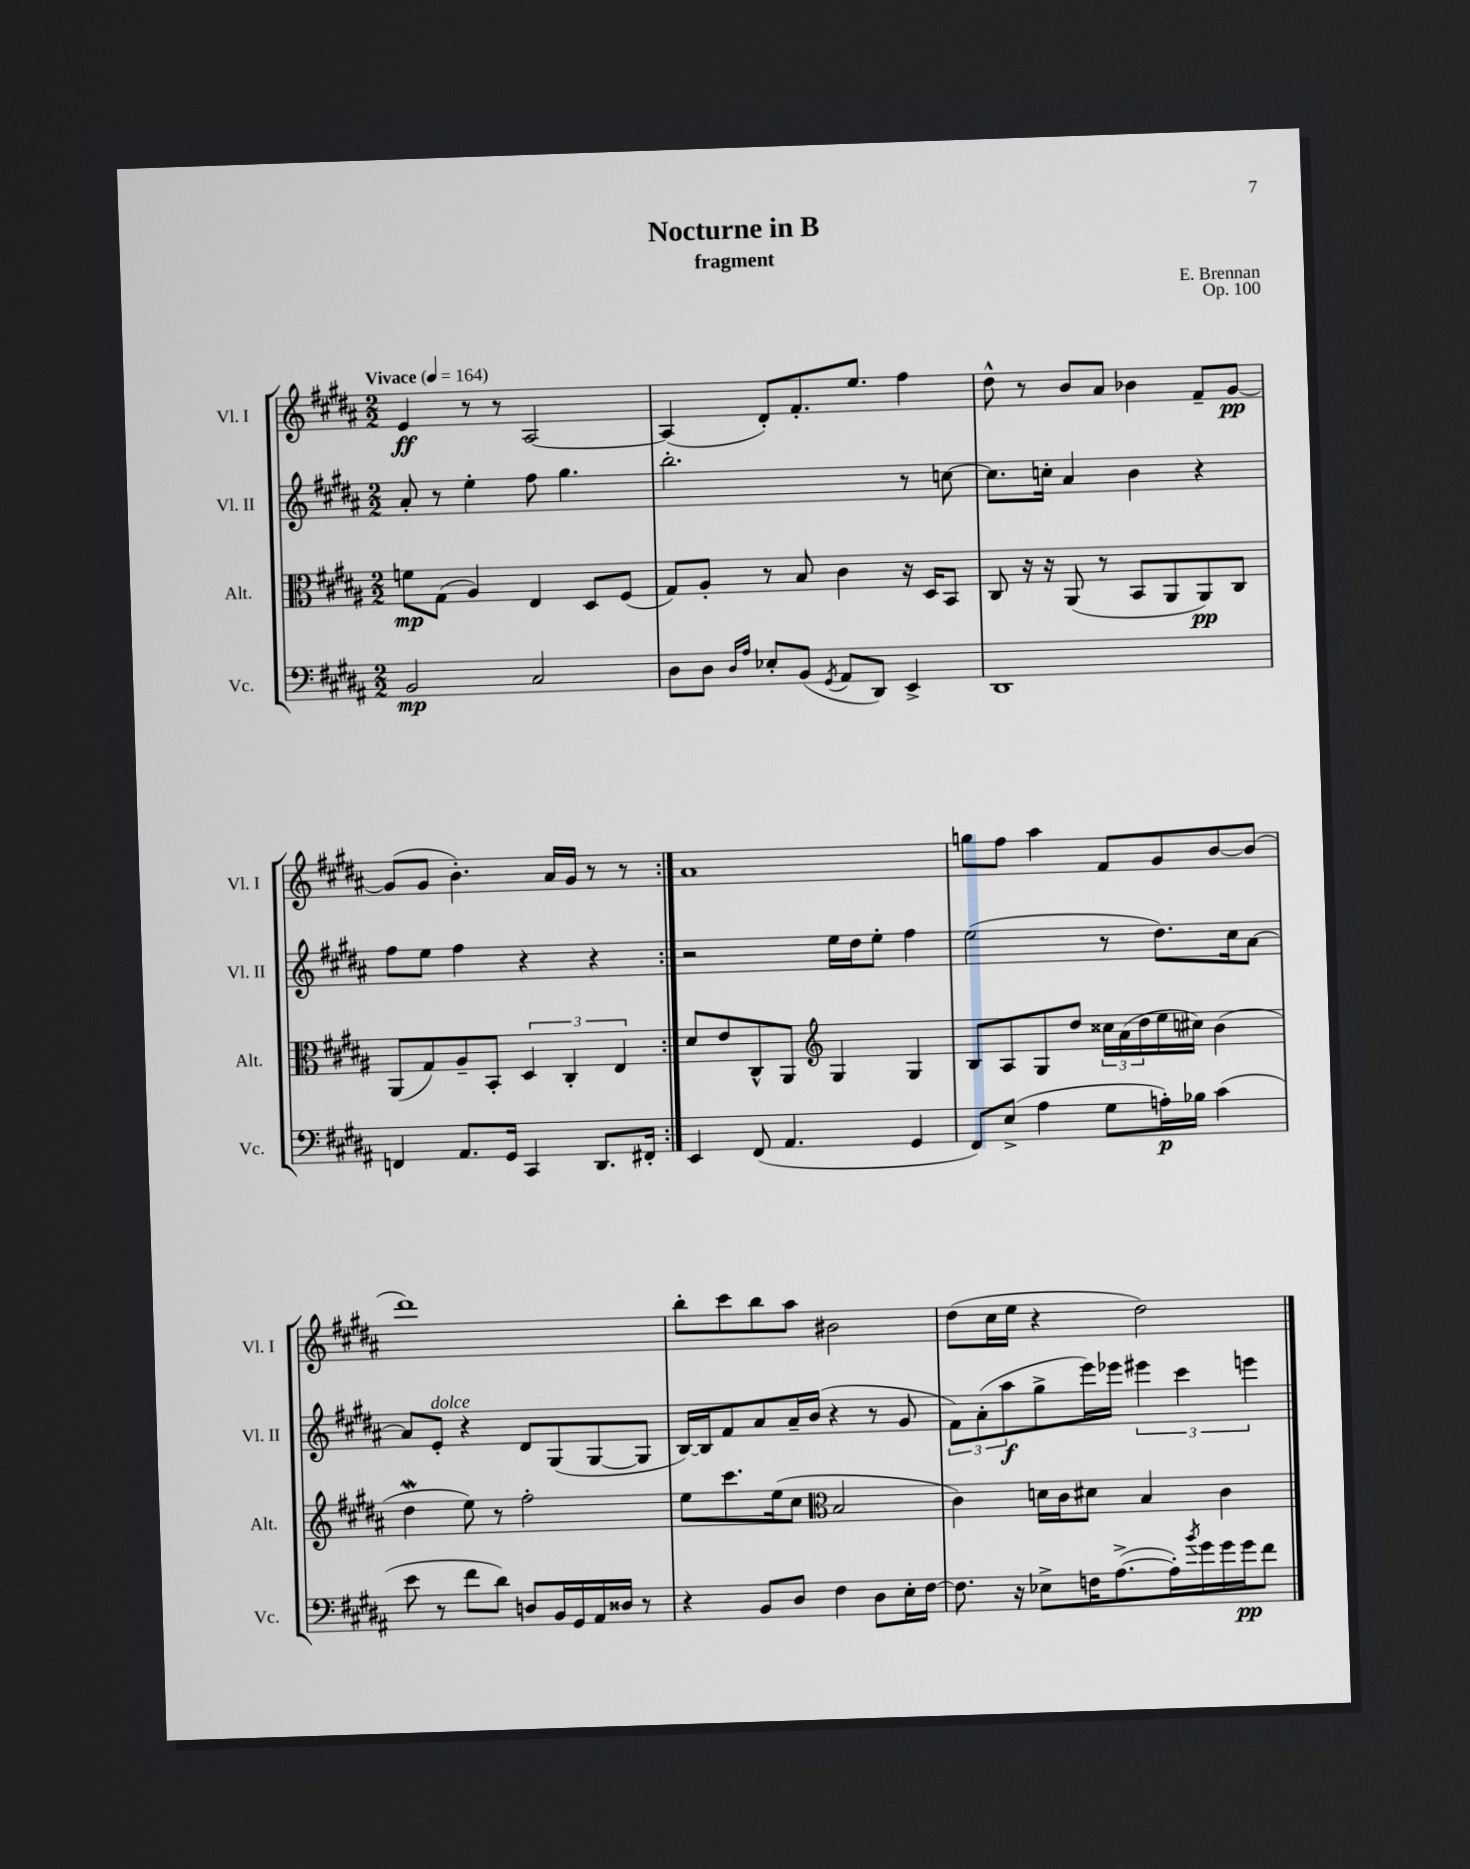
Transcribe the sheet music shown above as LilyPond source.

\header { title = "Nocturne in B" composer = "E. Brennan" subtitle = "fragment" opus = "Op. 100" }
<<
\new StaffGroup <<
\new Staff = "s0" \with { instrumentName = "Vl. I" shortInstrumentName = "Vl. I" } {
    \clef treble \key b \major \numericTimeSignature \time 2/2 \tempo "Vivace" 4 = 164
    \repeat volta 2 { e'4\ff r8 r8 ais2~ |
    ais4( dis'8-.) fis'8.-. e''8. fis''4 |
    dis''8-^ r8 b'8 ais'8 bes'4 fis'8-- gis'8~\pp |
    gis'8( gis'8 b'4.-.) ais'16 gis'16 r8 r8 | }
    ais'1 |
    g''8 fis''8 ais''4 fis'8 gis'8 b'8~ b'8( |
    dis'''1) |
    b''8-. cis'''8 b''8 ais''8 bis'2 |
    dis''8( cis''16 e''16 r4 dis''2) \bar "|." |
}
\new Staff = "s1" \with { instrumentName = "Vl. II" shortInstrumentName = "Vl. II" } {
    \clef treble \key b \major \numericTimeSignature \time 2/2
    \repeat volta 2 { ais'8-. r8 e''4-. fis''8 gis''4. |
    b''2.-. r8 c''8~ |
    c''8. c''16-. ais'4 b'4 r4 |
    fis''8 e''8 fis''4 r4 r4 | }
    r2 e''16 dis''16 e''8-. fis''4 |
    e''2( r8 dis''8.) cis''16 ais'8~ |
    ais'8 e'8-.^\markup { \italic "dolce" } r4 dis'8 gis8( gis8~ gis8 |
    b16~) b16 fis'8 ais'8 ais'16-- b'16( r4 r8 gis'8 |
    \tuplet 3/2 { fis'8) ais'8-.( ais''8\f } gis''8-> e'''16) ees'''16 \tuplet 3/2 { eis'''4 cis'''4 e'''4 } \bar "|." |
}
\new Staff = "s2" \with { instrumentName = "Alt." shortInstrumentName = "Alt." } {
    \clef alto \key b \major \numericTimeSignature \time 2/2
    \repeat volta 2 { f'8\mp gis8( ais4) e4 dis8 fis8( |
    gis8) ais8-. r8 b8 cis'4 r16 dis16 b,8 |
    cis8 r16 r16 ais,8( r8 b,8 ais,8 ais,8\pp) cis8 |
    ais,8( gis8) ais8-- b,8-. \tuplet 3/2 { dis4 cis4-. e4 } | }
    dis'8 e'8 cis8-^ ais,8 \clef treble gis4 gis4 |
    b8 ais8 gis8 dis''8 \tuplet 3/2 { cisis''16 ais'16( dis''16 } e''16 cis''16) b'4( |
    dis''4\mordent e''8) r8 fis''2-. |
    e''8 cis'''8. e''16( cis''8 \clef alto b2 |
    cis'4) d'16 cis'16 dis'8 b4 cis'4 \bar "|." |
}
\new Staff = "s3" \with { instrumentName = "Vc." shortInstrumentName = "Vc." } {
    \clef bass \key b \major \numericTimeSignature \time 2/2
    \repeat volta 2 { b,2\mp cis2 |
    dis8 dis8 \grace { dis16 ais16 } ees8-. b,8( \acciaccatura { gis,8 } ais,8 dis,8) e,4-> |
    dis,1 |
    f,4 ais,8. gis,16 cis,4 dis,8. fis,16-. | }
    e,4 fis,8( ais,4. gis,4 |
    fis,8) e8->( ais4 gis8 a16-.\p) bes16 cis'4( |
    e'8 r8 fis'8 dis'8) d8 b,16 gis,16 ais,16 disis16 r8 |
    r4 b,8 dis8 fis4 dis8 e16-. fis16~ |
    fis8. r16 ees8-> f16 ais8.~->( ais16-.) \acciaccatura { b'8 } gis'16 gis'16 gis'16\pp fis'8 \bar "|." |
}
>>
>>
\layout { \context { \Score \remove "Bar_number_engraver" } }
